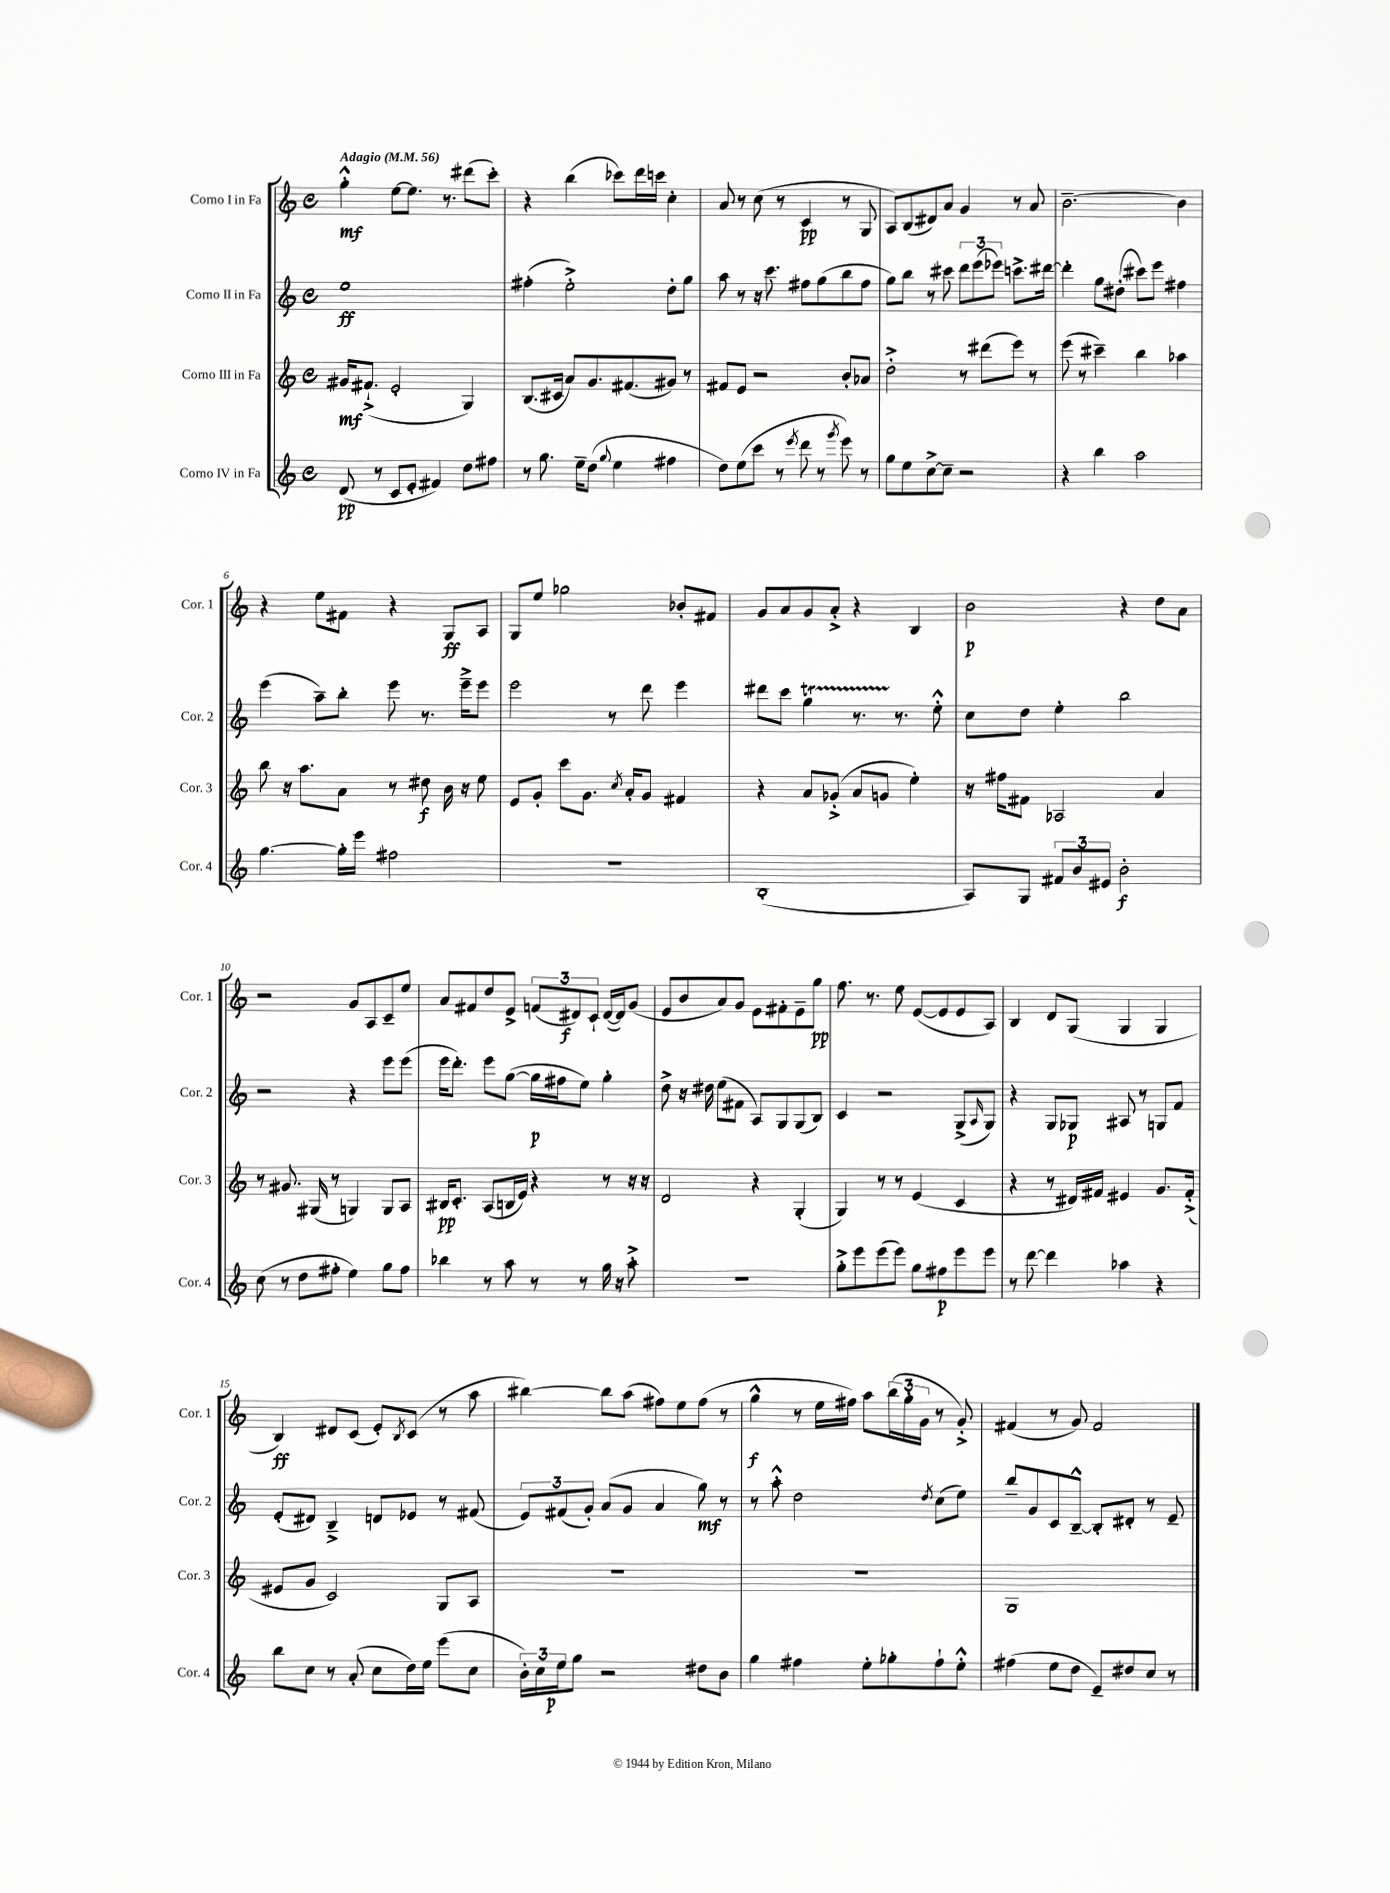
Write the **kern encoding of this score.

**kern	**kern	**kern	**kern
*staff4	*staff3	*staff2	*staff1
*clefG2	*clefG2	*clefG2	*clefG2
*k[]	*k[]	*k[]	*k[]
*M4/4	*M4/4	*M4/4	*M4/4
*met(c)	*met(c)	*met(c)	*met(c)
*MM56	*MM56	*MM56	*MM56
(8d	16g#	1ee	4gg'^^
.	(8.f#`^	.	.
8r	.	.	.
8c	2e'	.	[8ee
8e'	.	.	8.ee]
4f#)	.	.	.
.	.	.	8.r
8dd	4G)	.	(8ddd#
8ff#	.	.	8ccc')
=	=	=	=
8r	(8.B	(4ff#'	4r
8.gg	.	.	.
.	16c#	.	.
.	8a)	2ee'^)	(4bb
16ee~	.	.	.
(8dd	8.g	.	.
8qqgg	.	.	.
4ee	.	.	8ccc-)
.	(8.f#	.	.
.	.	.	16ddd
.	.	.	16ccc
4ff#	8g#)	8dd'	4cc'
.	8r	8gg	.
=	=	=	=
8dd)	8f#	8aa	8a
(8ee	8e	8r	8r
8ccc	2r	16r	(8cc
.	.	8.ccc	.
8r	.	.	8r
8qeee	.	.	.
8ddd	.	8ff#	4c
8r	.	(8gg	.
8qggg	.	.	.
8eee)	8b'	8bb	8r
8r	8a-	8ff#	8G
=	=	=	=
8gg	2dd'^	8gg)	8A)
8ee	.	8bb	(8B
[8cc^	.	8r	8d#)
8cc~]	.	8ccc#	8a
2r	8r	12ddd	4g
.	.	(12eee	.
.	(8ddd#	.	.
.	.	12eee-)	.
.	8eee)	8.ccc^	8r
.	8r	.	8a
.	.	[16ddd#	.
=	=	=	=
4r	(8eee	4ddd#']	[2.b~
.	8r	.	.
4bb	4ccc#~)	8gg	.
.	.	(8dd#'	.
2aa	4bb	8ccc#)	.
.	.	8eee	.
.	4aa-	4ff#	4b]
=	=	=	=
[4.gg	8bb	(4eee	4r
.	16r	.	.
.	8.aa	.	.
.	.	8aa~)	8ee
16gg']	8a	8bb'	8f#
16eee	.	.	.
2ff#	8r	8eee	4r
.	8dd#	8.r	.
.	16b	.	8G
.	16r	16eee~^	.
.	8ee	8eee	8A
=	=	=	=
1r	8e	2eee	8G
.	8g'	.	8ee
.	8ccc	.	2gg-
.	8.g	.	.
.	.	8r	.
.	8qcc	.	.
.	16a'	.	.
.	8g	8ddd	.
.	4f#	4eee	8b-'
.	.	.	8f#
=	=	=	=
(1B'	4r	8ddd#	8g
.	.	8ccc	8a
.	8a	4gg	8g
.	(8g-'^	.	8a'^
.	8a	8.r	4r
.	8g	.	.
.	.	8.r	.
.	4ee')	.	4B
.	.	8ee'^^	.
=	=	=	=
8A)	16r	8cc	2b
.	16ff#	.	.
8G	8f#	8dd	.
12f#	2A-	4ee'	.
12b	.	.	.
12e#	.	.	.
2b'	.	2bb	4r
.	4a	.	8dd
.	.	.	8a
=	=	=	=
(8cc	8r	2r	2r
8r	8.g#	.	.
8dd	.	.	.
.	(16G#	.	.
8ff#'	8r	.	.
4ee)	4G)	4r	8g
.	.	.	8A
8gg	8G	8eee	8c~
8ff#	8A	(8eee	8ee
=	=	=	=
4bb-	16B#	16eee	8a
.	8.c'	8.ddd')	.
.	.	.	8f#
8r	(8A	8eee	8dd
8aa	16B	([8gg	8e^
.	16e)	.	.
8r	4r	16gg]	(12f
.	.	16ff#	.
.	.	.	12d#)
8r	.	8ee)	.
.	.	.	12c`
16gg	8r	4gg'	([16d#
16r	.	.	16d#])
8aa'^	16r	.	(8g
.	16r	.	.
=	=	=	=
1r	2d	8dd^	8e
.	.	16r	8b
.	.	16dd#	.
.	.	(8ee	8a)
.	.	8f#	8g
.	4r	8A)	8e
.	.	8G	8f#'
.	(4G'	(8G	8e~
.	.	8B)	8gg
=	=	=	=
8gg'^	4G)	4c	8.ff
8eee	.	.	.
.	.	.	8.r
(8eee	8r	2r	.
8eee)	8r	.	8ee
8gg	(4e	.	([8e
8ff#	.	.	8e]
8eee	4c	(8G^	8e
.	.	16qqA	.
8eee	.	8G)	8A)
=	=	=	=
8r	4r	4r	4B
[8ddd	.	.	.
4ddd]	8r	8G	8d
.	16d#)	8G-	(8G
.	16f#	.	.
4aa-	4e#	8A#	4G
.	.	8r	.
4r	8.g	8G	4G
.	.	8f	.
.	(16f#'^	.	.
=	=	=	=
8bb	8e#	(8e'	4B)
8cc	8g	8d#)	.
8r	2c)	4B~^	8d#
(8a'	.	.	(8c
8cc	.	8d	8e')
.	.	.	8qB
16dd)	.	8e-	(8c
16ee	.	.	.
(8eee	8G	8r	8r
8cc	8A	(8f#	8aa
=	=	=	=
24b')	1r	12e)	[4bb#)
24cc	.	.	.
24ee	.	(12f#	.
8gg	.	.	.
.	.	12g')	.
2r	.	(8a	8bb#]
.	.	8g	(8aa
.	.	4a	8ff#)
.	.	.	8ee
8dd#	.	8gg)	(8ff#
8b	.	8r	8r
=	=	=	=
4gg	1r	8r	4gg^^
.	.	8aa'^^	.
4ff#	.	2dd	8r
.	.	.	16ee
.	.	.	16ff#)
8ee'	.	.	8aa
8gg-'	.	.	(24bb
.	.	.	24gg'
.	.	.	24g
.	.	8qdd	.
8ff#`	.	(8cc	8r
8ee'^^	.	8ee)	8g'^)
=	=	=	=
(4ff#	1G	8bb~	(4f#
.	.	8g	.
8ee	.	8c	8r
8dd	.	[8B~^^	8g)
8e~)	.	8B']	2f#
8dd#	.	8d#'	.
8cc	.	8r	.
8r	.	8e~	.
==	==	==	==
*-	*-	*-	*-
